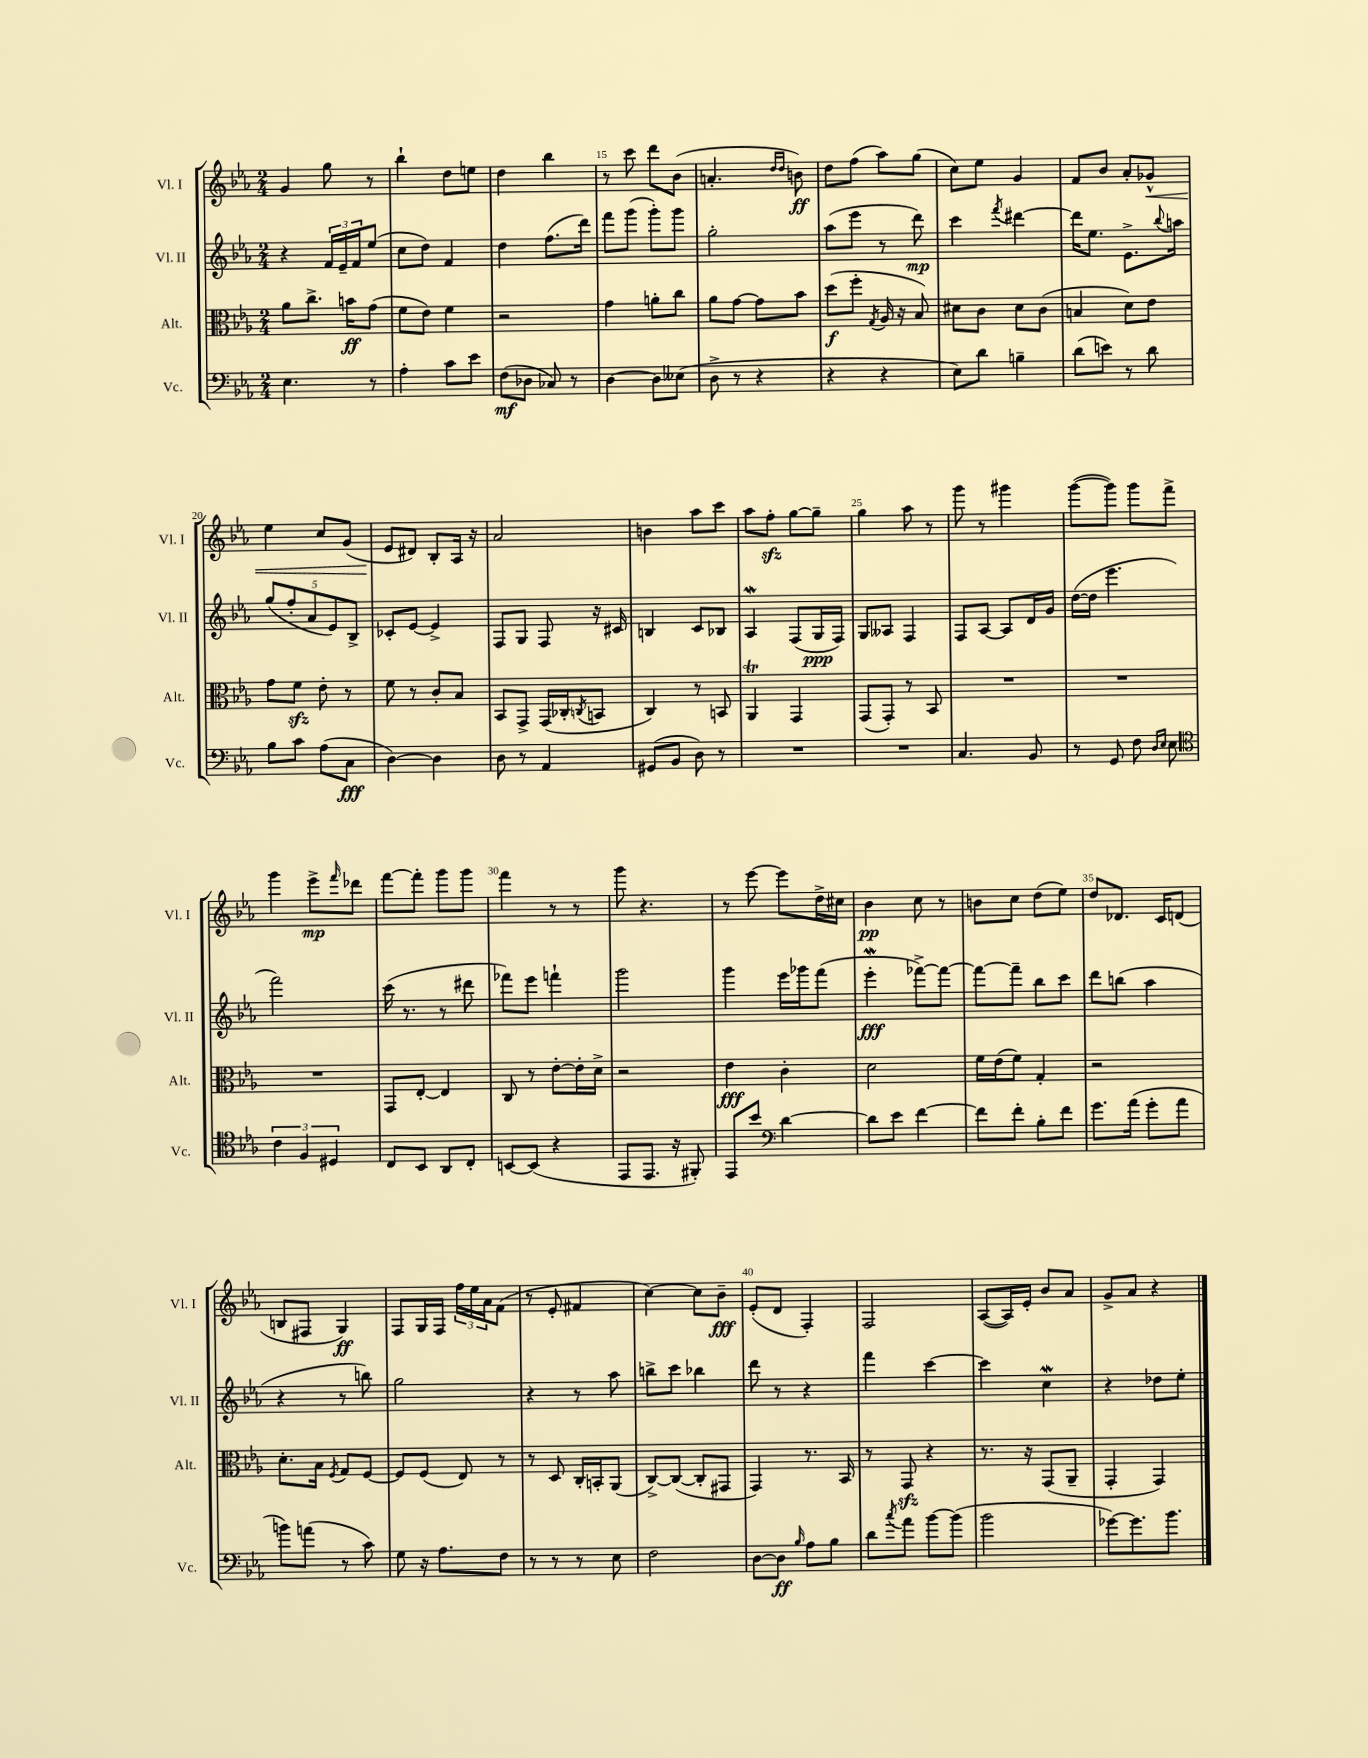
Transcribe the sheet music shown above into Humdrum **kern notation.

**kern	**kern	**kern	**kern
*staff4	*staff3	*staff2	*staff1
*clefF4	*clefC3	*clefG2	*clefG2
*k[b-e-a-]	*k[b-e-a-]	*k[b-e-a-]	*k[b-e-a-]
*M2/4	*M2/4	*M2/4	*M2/4
4.E-\	8a-\L	4r	4g/
.	8.cc^\J	.	.
.	.	24f/LL	8gg\
.	.	24e-~/	.
.	16b\LK	.	.
.	.	24f/J	.
8r	(8g\J	(8ee-/J	8r
=	=	=	=
4A-'\	8f\L	8cc\L	4bb-`\
.	8e-\J)	8dd\J)	.
8c\L	4f\	4f/	8dd\L
8e-\J	.	.	8ee\J
=	=	=	=
(8F\L	2r	4dd\	4dd\
8D-\J	.	.	.
8C-/)	.	(8.ff\L	4bb-\
8r	.	.	.
.	.	16ddd\Jk)	.
=	=	=	=
[4D\	4g\	8fff\L	8r
.	.	(8ggg\J	8ccc\
8D\]L	8a'\L	8ggg'\L)	8ddd\L
(8E--\J	8cc\J	8ggg\J	(8b-\J
=	=	=	=
8D^\	8a-\L	2gg'\	4.a'/
8r	[8g\J	.	.
4r	8g\]L	.	.
.	.	.	16qqdd/LL
.	.	.	16qqdd/JJ
.	8b-\J	.	8b\)
=	=	=	=
4r	(8dd\L	(8aa-\L	8dd\L
.	8ff'\J	8eee-\J	(8ff\J
.	8qG/	.	.
4r	16A-/	8r	8aa-\L)
.	16r	.	.
.	8B-/)	8ddd\)	(8gg\J
=	=	=	=
8E-\L)	8d#\L	4ccc\	8cc\L)
8d\J	8c\J	.	8ee-\J
.	.	8qfff/	.
4B~\	8d#\L	[4ddd#\	4g/
.	(8c\J	.	.
=	=	=	=
(8d\L	4B/	16ddd#\]LK	8f/L
.	.	8.ee-\J	.
8e\J)	.	.	8b-/J
8r	8d\L)	8.e-^\L	8a-'/L
8d\	8e-\J	.	8g-^^/J
.	.	8qqbb-/	.
.	.	16aa\Jk	.
=	=	=	=
8B-\L	8g\L	(10gg/L	4ee-\
.	.	10ff'/	.
8c\J	8f\J	.	.
.	.	10a-/	.
(8A-\L	8e-'\	.	8cc/L
.	.	10e-/)	.
8C\J	8r	.	(8g/J
.	.	10B-^/J	.
=	=	=	=
[4D\)	8f\	8c-'/L	8e-/L
.	8r	[8e-/J	8d#/J)
4D\]	8c'/L	4e-^/]	8B-'/L
.	8B-/J	.	16A-/Jk
.	.	.	16r
=	=	=	=
8D\	8BB-/L	8F/L	2a-/
8r	8GG^/J	8G/J	.
4AA-/	(16GG/LL	8F/	.
.	16C-'/J	.	.
.	8qC/	.	.
.	8BB/J	16r	.
.	.	16c#/	.
=	=	=	=
(8GG#/L	4C/)	4B/	4b\
8BB-/J	.	.	.
8D\)	8r	8c/L	8aa-\L
8r	8BB/	8B-/J	8ccc\J
=	=	=	=
2r	4AA-/	4A-/	8aa-\L
.	.	.	8ff'\J
.	4GG/	(8F/L	[8gg\L
.	.	16G/L	8gg~\]J
.	.	16F/JJ)	.
=	=	=	=
2r	(8GG/L	8G/L	4gg\
.	8GG'/J)	8A--/J	.
.	8r	4F/	8aa-\
.	8BB-/	.	8r
=	=	=	=
4.C/	2r	8F/L	8ggg\
.	.	[8A-/J	8r
.	.	8A-/]L	4ggg#\
8BB-/	.	16d/L	.
.	.	16g/JJ	.
=	=	=	=
8r	2r	([16dd\LL	([8ggg\L
.	.	16dd\]JJ	.
8GG/	.	4.eee-\	8ggg\]J)
8F\	.	.	8ggg\L
16qqD/LL	.	.	.
16qqE-/JJ	.	.	.
8E-\	.	.	8fff^\J
=	=	=	=
*clefC4	*	*	*
6c\	2r	2fff\)	4ggg\
6F/	.	.	.
.	.	.	8eee-^\L
6D#/	.	.	.
.	.	.	16qqfff/
.	.	.	8ddd-\J
=	=	=	=
8C/L	8GG/L	(16ccc\	[8fff\L
.	.	8.r	.
8BB-/J	[8E-'/J	.	8fff'\]J
8AA-/L	4E-/]	8r	8ggg\L
8C'/J	.	8ddd#\	8ggg\J
=	=	=	=
[8BB/L	8C/	8fff-\L)	4fff\
(8BB/]J	8r	8eee-\J	.
4r	[8e-'\L	4fff`\	8r
.	16e-'\]L	.	8r
.	16d^\JJ	.	.
=	=	=	=
8EE-/L	2r	2ggg\	8ggg\
8.EE-/J	.	.	4.r
16r	.	.	.
8FF#'/)	.	.	.
=	=	=	=
8EE-/L	4e-\	4ggg\	8r
8b-/J	.	.	[8eee-\
*clefF4	*	*	*
[4d\	4c'\	16eee-\LL	8eee-\]L
.	.	16ggg-\J	.
.	.	(8fff\J	16dd^\L
.	.	.	16cc#\JJ
=	=	=	=
8d\]L	2d\	4eee-'\	4b-\
8e-\J	.	.	.
[4f\	.	[8fff-^\L)	8cc\
.	.	8fff-\_J	8r
=	=	=	=
8f\]L	16f\LL	8fff-\_L	8b\L
.	(16e-\J	.	.
8f'\J	8f\J)	8fff-~\]J	8cc\J
8B-'\L	4G'/	8bb-\L	(8dd\L
8f\J	.	8ccc\J	8ee-\J)
=	=	=	=
8.g\L	2r	8ddd\L	8dd/L
.	.	(8bb\J	8.d-/J
(16a-\Jk	.	.	.
8g'\L	.	4aa-\	.
.	.	.	16c/LK
8a-\J	.	.	(8d/J
=	=	=	=
8b\L)	8.d'\L	4r	8B/L
(8a\J	.	.	8F#/J
.	16B-\Jk	.	.
.	8qF/	.	.
8r	8G/L	8r	4G/)
8c\)	[8F/J	8bb\)	.
=	=	=	=
8G\	8F/]L	2gg\	8F/L
16r	(8F/J	.	16G/L
8.A-\L	.	.	16F/JJ
.	8E-/)	.	24ff\LL
.	.	.	24ee-\
.	.	.	24a-\J
8F\J	8r	.	(8f\J
=	=	=	=
8r	8r	4r	8r
8r	8D/	.	8e-'/
8r	16C'/LL	8r	4f#/
.	16BB'/J	.	.
8E-\	(8AA-/J	8aa-\	.
=	=	=	=
2F\	[8C^/L)	8bb^\L	[4cc\)
.	(8C/_J	8ccc\J	.
.	8C'/]L	4bb-\	8cc\]L
.	8GG#/J	.	8b-~\J
=	=	=	=
[8D\L	4GG/)	8ddd\	(8e-'/L
8D\]J	.	8r	8d/J
16qqB-/	.	.	.
8A-\L	8.r	4r	4F'/)
8B-\J	.	.	.
.	16BB-/	.	.
=	=	=	=
8d\L	8r	4fff\	2F/
8qcc/	.	.	.
8a-\J	8GG/	.	.
[8b-\L	4r	[4ccc\	.
(8b-\]J	.	.	.
=	=	=	=
2b-\	8.r	4ccc\]	([8A-/L
.	.	.	16A-/]L)
.	16r	.	16e-'/JJ
.	(8GG/L	4cc\	8b-/L
.	8AA-~/J	.	8a-/J
=	=	=	=
[8g-\L)	4GG'/	4r	8g^/L
8.g-\]	.	.	8a-/J
.	4GG/)	8dd-\L	4r
8.b-\J	.	.	.
.	.	8ee-'\J	.
==	==	==	==
*-	*-	*-	*-
